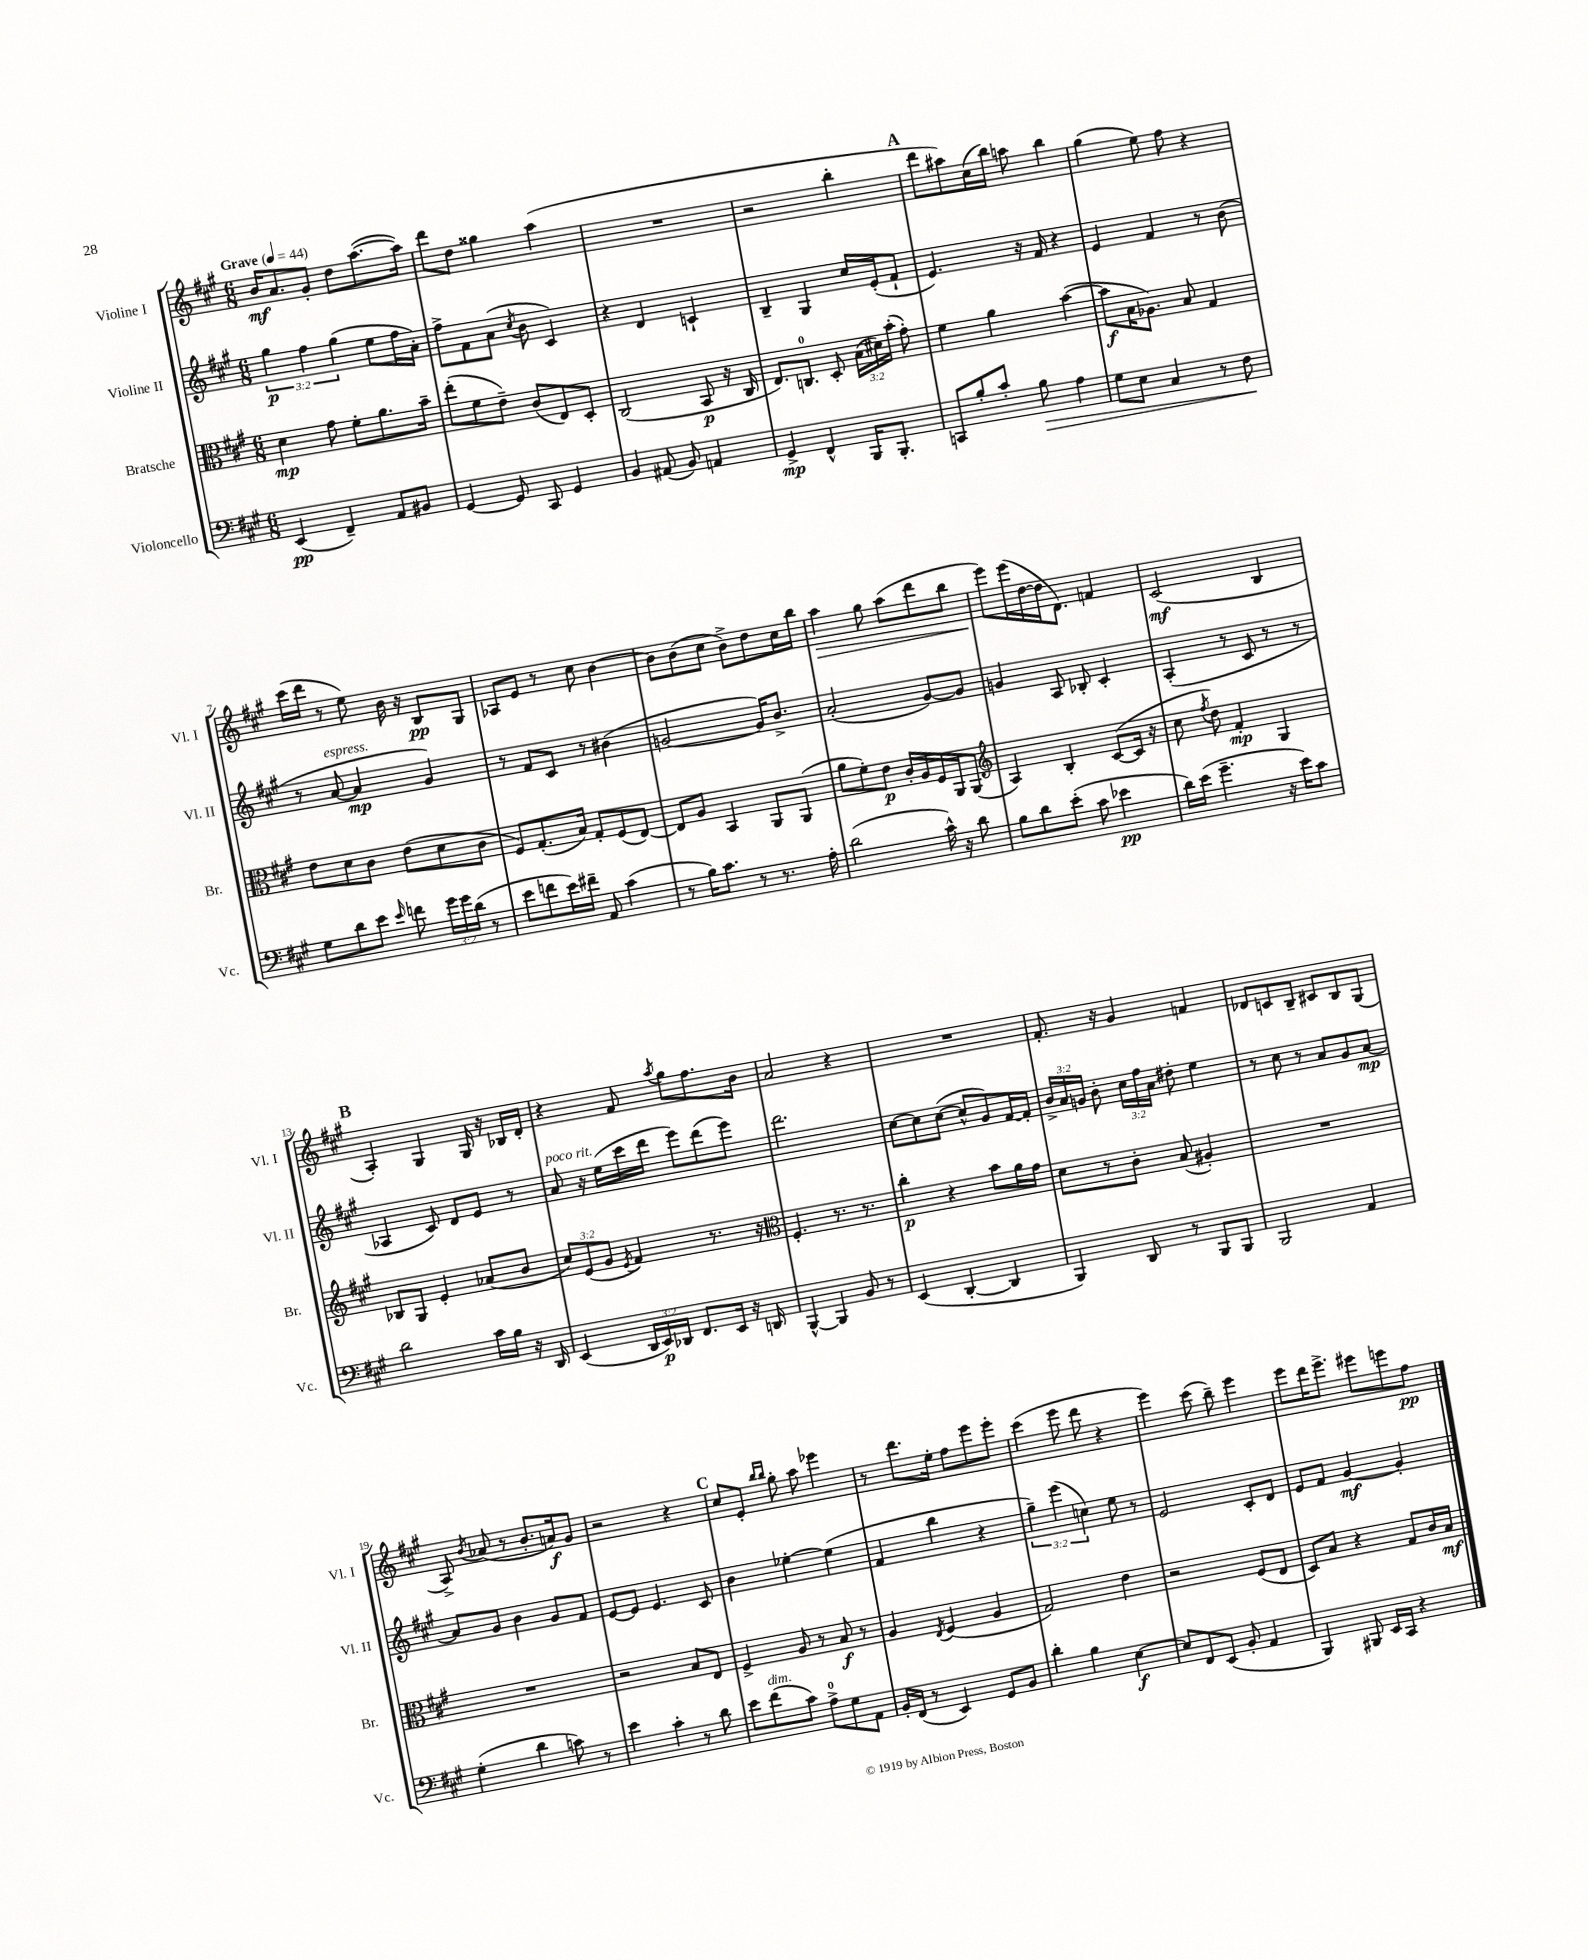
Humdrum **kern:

**kern	**kern	**kern	**kern
*staff4	*staff3	*staff2	*staff1
*clefF4	*clefC3	*clefG2	*clefG2
*k[f#c#g#]	*k[f#c#g#]	*k[f#c#g#]	*k[f#c#g#]
*M6/8	*M6/8	*M6/8	*M6/8
*MM44	*MM44	*MM44	*MM44
(4EE	4d	6gg#	16b
.	.	.	8.a
.	.	6ff#	.
4FF#~)	8g#	.	8g#'
.	.	(6gg#	.
.	8f#'	.	8dd
8AA	8.a	8ee	([8.aa
8BB#	.	16ff#	.
.	16b~	16a')	16aa])
=	=	=	=
[4GG#	(8ee'	8ff#^	8ddd
.	8f#	8f#	8dd
8GG#]	8e~)	(8a	4gg##
.	.	8qcc#	.
8CC#	(8c#	8b	.
4GG#	8E)	4c#)	(4aa
.	8D'	.	.
=	=	=	=
4BB	(2C#	4r	2.r
(8AA#	.	4d	.
8BB)	.	.	.
4AA	8BB	4c`	.
.	16r	.	.
.	16C#	.	.
=	=	=	=
4GG#^	8.E)	4B~	2r
.	8.C	.	.
4FF#^^	.	4G#	.
.	8D'	.	.
16BBB	(24B	16cc#	4bb'
.	24d#)	.	.
8.BBB'	.	(16e'	.
.	(24b'	.	.
.	8g#')	8f#`	.
=	=	=	=
8CC	4f#	4.e)	8ddd
8B'	.	.	8aa#)
8c#'	4a	.	(16cc#
.	.	.	16bb)
8B	.	16r	8aa
.	.	16f#	.
4A	([4b	4r	4bb
=	=	=	=
8G#	8b]	4e	(4gg#
8E	16B	.	.
.	8.A-)	.	.
4C#	.	4f#	8ee)
.	8B	.	8ff#
8r	4G#	8r	4r
8F#	.	(8b	.
=	=	=	=
8G#	8e	8r	(16ccc#
.	.	.	16ddd
8d	8d	[8a	8r
8e	8c#	4a]	8ee)
16qqe	.	.	.
8f	(8e	.	16b
.	.	.	16r
24g#	8d	4g#)	8B
24g#	.	.	.
(24d	.	.	.
8r	8c#	.	8G#
=	=	=	=
8e	8F#)	8r	8A-
8f	(8.G#'	8f#	8e
16e)	.	8c#	8r
16f#~	16B)	.	.
8AA	8G#'	8r	8cc#
(4c#	(8F#	(4b#	[4b
.	[8E)	.	.
=	=	=	=
8r	8E]	[2g	8b]
16B)	8A	.	(8b
8.c#	.	.	.
.	4BB	.	8cc#
8r	.	.	8b^)
8.r	8AA	16g])	8dd
.	.	8.b^	.
.	(8AA	.	16cc#
16A'	.	.	16bb
=	=	=	=
(2d	8a	(2a'	4aa
.	8f#')	.	.
.	8e	.	8gg#
.	16c#'	.	(8aa
.	16A	.	.
16c#^^)	16F#	[8g#)	8ddd
16r	16AA	.	.
8d	(8AA	8g#]	8bb
=	=	=	=
*	*clefG2	*	*
8B	4A)	4g	8eee)
8d	.	.	(16eee
.	.	.	[16dd
(8e'	4B'	8A	16dd]
.	.	.	8.d)
8c#	.	8B-'	.
4e-	([8c#	4c#'	4f
.	16c#]	.	.
.	16r	.	.
=	=	=	=
16d)	8cc#	(4A'	(2c#
(16e	.	.	.
.	8qff#	.	.
4.g#~	8dd)	.	.
.	4f#'	8r	.
.	.	8c#	.
16r	4G#	8r	4B
16e)	.	.	.
8c#	.	8r	.
=	=	=	=
2d	8B-	4A-	4A')
.	8G#	.	.
.	4e'	8c#)	4G#
.	.	8d	.
16c#	(8a-	8e	16G#
16B	.	.	16r
16r	8b	8r	16B-
16DD	.	.	16d'
=	=	=	=
(4EE	12cc#)	8a	4r
.	(12e	.	.
.	.	16r	.
.	12g#	.	.
.	.	(16ee	.
.	8qe	.	.
24DD	4f#)	16ccc#	8f#
24EE)	.	.	.
.	.	16ddd	.
24DD-	.	.	.
.	.	.	8qaa
8.FF#	.	8eee)	8gg#
.	8.r	(8ddd	8.ff#
16EE	.	.	.
16r	.	8eee)	.
16DD	16r	.	16b
=	=	=	=
*	*clefC3	*	*
[4BBB^^	4.F#'	2.ddd	2a
4BBB]	.	.	.
.	8.r	.	.
8BB	.	.	4r
.	8.r	.	.
8r	.	.	.
=	=	=	=
(4EE	4cc#'	[8cc#	2.r
.	.	8cc#]	.
[4DD'	4r	([8cc#	.
.	.	8cc#^^]	.
4DD]	8b	8g#)	.
.	16a	[16f#	.
.	16g#	16f#']	.
=	=	=	=
4BBB)	8d	24b^	8.f#'
.	.	24a	.
.	.	24g	.
.	8r	8b'	.
.	.	.	16r
8DD	8c#'	24cc#	4g#
.	.	24ff#	.
.	.	24a	.
8r	(8B	8dd#'	.
8BBB	4A#')	4ee	4f
8BBB	.	.	.
=	=	=	=
2BBB	2.r	8r	8d-
.	.	8cc#	8c
.	.	8r	8B~
.	.	8a	8c#
4AA	.	8g#	8B
.	.	[8a	(8G#
=	=	=	=
(4G#'	2.r	8a]	8A^)
.	.	.	8qb
.	.	8g#	(8a-
4d	.	4b	8r
.	.	.	8.b'
8c)	.	8g#	.
.	.	.	16a)
8r	.	8f#	8g#
=	=	=	=
4e	2r	[8e	2r
.	.	8e]	.
4c#'	.	4.e	.
8r	8B	.	4r
8d	8E	8c#	.
=	=	=	=
8e	4F#^	4b	8cc#
(8f#	.	.	8e'
.	.	.	16qqbb
.	.	.	16qqbb
8c#)	8A	[4ee-'	8gg#'
8A^	8r	.	8aa
8G#	8B	(4ee-]	4eee-
8AA	8r	.	.
=	=	=	=
16BB'	4A	4f#	8r
(16FF#	.	.	.
8r	.	.	8.ddd
.	8qE	.	.
4EE)	(4F#	4bb	.
.	.	.	16ee'
.	.	.	8ff#
8GG#	4A	4r	8eee
8BB	.	.	8eee'
=	=	=	=
4d'	2G#)	6gg#~)	(4ccc#
.	.	(6eee	.
4B	.	.	8eee
.	.	6cc)	.
.	.	.	8ddd
[4E	4e	8ee	4r
.	.	8r	.
=	=	=	=
8E]	2r	2e	4eee)
8FF#	.	.	.
(8EE	.	.	(8ccc#
8BB'	.	.	8bb~)
4AA	(8F#	8c#'	4eee
.	8E	8d	.
=	=	=	=
4BBB)	8D)	8e	8eee
.	8B	8f#	16ddd
.	.	.	8.eee^
8BBB#	4r	[4g#	.
16EE	.	.	8eee#
16CC#	.	.	.
4r	8G#	4g#']	8eee
.	16c#	.	8ff#
.	16B	.	.
==	==	==	==
*-	*-	*-	*-
